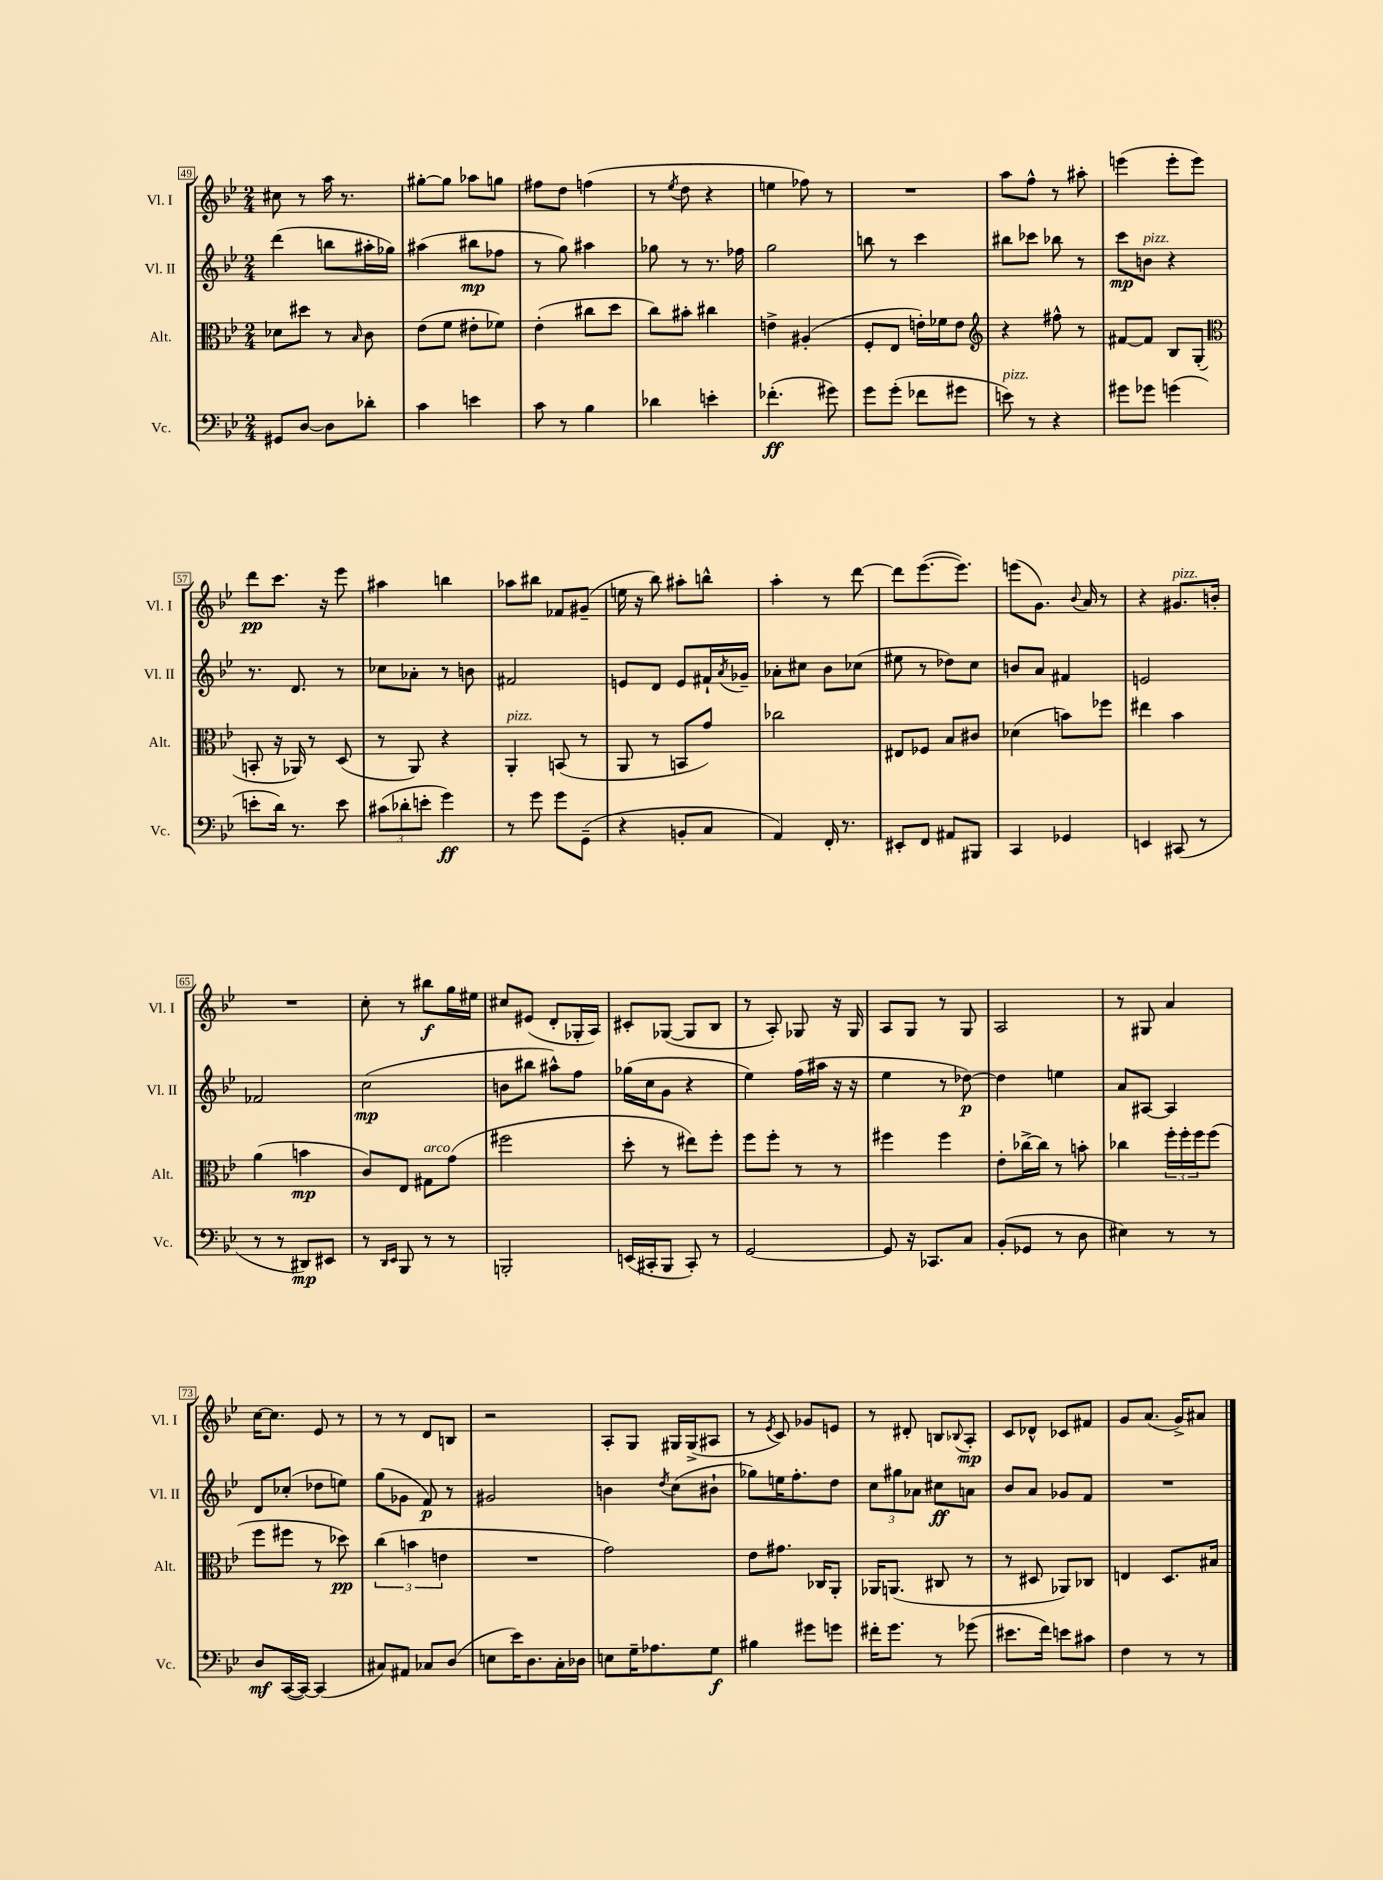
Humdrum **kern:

**kern	**dynam	**kern	**dynam	**kern	**dynam	**kern	**dynam
*part4	*part4	*part3	*part3	*part2	*part2	*part1	*part1
*staff4	*staff4	*staff3	*staff3	*staff2	*staff2	*staff1	*staff1
*I"Vc.	*	*I"Alt.	*	*I"Vl. II	*	*I"Vl. I	*
*I'Vc.	*	*I'Alt.	*	*I'Vl. II	*	*I'Vl. I	*
*clefF4	*	*clefC3	*	*clefG2	*	*clefG2	*
*k[b-e-]	*	*k[b-e-]	*	*k[b-e-]	*	*k[b-e-]	*
*M2/4	*	*M2/4	*	*M2/4	*	*M2/4	*
=49	=49	=49	=49	=49	=49	=49	=49
8GG#X/L	.	8d-X\L	.	(4ddd\	.	8cc#X\	.
[8D/J	.	8dd#X\J	.	.	.	8r	.
8D\L]	.	8r	.	8bbn\L	.	16aa\	.
.	.	.	.	.	.	8.r	.
.	.	16qqB-/	.	.	.	.	.
8d-X'\J	.	8c\	.	16aa#X'\L	.	.	.
.	.	.	.	16gg-X\JJ)	.	.	.
=50	=50	=50	=50	=50	=50	=50	=50
4c\	.	(8e-\L	.	(4aa#X\	.	[8gg#X'\L	.
.	.	8f\J	.	.	.	8gg#\J]	.
4en\	.	8e#X'\L	.	8bb#X\L	mp	8aa-X\L	.
.	.	8f-X\J)	.	8ff-X\J	.	8ggn\J	.
=51	=51	=51	=51	=51	=51	=51	=51
8c\	.	(4e-'\	.	8r	.	8ff#X\L	.
8r	.	.	.	8gg\)	.	8dd\J	.
4B-\	.	8cc#X\L	.	4aa#X\	.	(4ffn\	.
.	.	8dd\J	.	.	.	.	.
=52	=52	=52	=52	=52	=52	=52	=52
4d-X\	.	8cc\L)	.	8gg-X\	.	8r	.
.	.	.	.	.	.	8qee-/	.
.	.	8b#X'\J	.	8r	.	8dd\	.
4en'\	.	4cc#X\	.	8.r	.	4r	.
.	.	.	.	16ff-X\	.	.	.
=53	=53	=53	=53	=53	=53	=53	=53
(4.f-X'\	ff	4en^\	.	2gg\	.	4een\	.
.	.	(4A#X'/	.	.	.	8ff-X\)	.
8g#X\)	.	.	.	.	.	8r	.
=54	=54	=54	=54	=54	=54	=54	=54
8g\L	.	8F'/L	.	8bbn\	.	2r	.
(8g'\J	.	8E-/J	.	8r	.	.	.
8f-X\L	.	16en'\LL)	.	4ccc\	.	.	.
.	.	16f-X\J	.	.	.	.	.
8g#X\J	.	8e\J	.	.	.	.	.
=55	=55	=55	=55	=55	=55	=55	=55
*	*	*clefG2	*	*	*	*	*
!LO:TX:a:i:t=pizz.	!	!	!	!	!	!	!
8en\)	.	4r	.	8bb#X\L	.	8aa\L	.
8r	.	.	.	8ccc-X\J	.	8ff^^\J	.
4r	.	8ff#X^^\	.	8bb-X\	.	8r	.
.	.	8r	.	8r	.	8aa#X'\	.
=56	=56	=56	=56	=56	=56	=56	=56
8g#X\L	.	[8f#X/L	.	8ccc\L	mp	(4eeen\	.
!	!	!	!	!LO:TX:a:i:t=pizz.	!	!	!
8g-X\J	.	8f#/J]	.	8bn\J	.	.	.
(4gn\	.	8B-/L	.	4r	.	8eee'\L	.
.	.	(8G'/J	.	.	.	8eee\J)	.
!!LO:LB:g=z
=57	=57	=57	=57	=57	=57	=57	=57
*	*	*clefC3	*	*	*	*	*
8en'\L	.	8BBn'/	.	8.r	.	8ddd\L	pp
16d\Jk)	.	16r	.	.	.	8.ccc\J	.
8.r	.	16AA-X/)	.	8.d/	.	.	.
.	.	8r	.	.	.	.	.
.	.	.	.	.	.	16r	.
8e\	.	(8D/	.	8r	.	8eee-\	.
=58	=58	=58	=58	=58	=58	=58	=58
(12c#X\L	.	8r	.	8cc-X\L	.	4aa#X\	.
12d-X'\	.	.	.	.	.	.	.
.	.	8AA/)	.	8a-X'\J	.	.	.
12en'\J	.	.	.	.	.	.	.
4g\)	ff	4r	.	8r	.	4bbn\	.
.	.	.	.	8bn\	.	.	.
=59	=59	=59	=59	=59	=59	=59	=59
!	!	!LO:TX:a:i:t=pizz.	!	!	!	!	!
8r	.	4AA'/	.	2f#X/	.	8aa-X\L	.
8g\	.	.	.	.	.	8bb#X\J	.
8g\L	.	(8BBn/	.	.	.	8f-X/L	.
(8GG~\J	.	8r	.	.	.	(8g#X~/J	.
=60	=60	=60	=60	=60	=60	=60	=60
4r	.	8AA/	.	8en/L	.	16een\	.
.	.	.	.	.	.	16r	.
.	.	8r	.	8d/J	.	8bb-\)	.
8BBn'/L	.	8BBn/L	.	8e/L	.	8aa#X'\L	.
8C/J	.	8g/J)	.	16f#X`/L	.	8bbn^^\J	.
.	.	.	.	8qa/	.	.	.
.	.	.	.	16g-X~/JJ	.	.	.
=61	=61	=61	=61	=61	=61	=61	=61
4AA/)	.	2cc-X\	.	8a-X'\L	.	4aa'\	.
.	.	.	.	8cc#X\J	.	.	.
16FF'/	.	.	.	8b-\L	.	8r	.
8.r	.	.	.	.	.	.	.
.	.	.	.	(8cc-X\J	.	[8ddd\	.
=62	=62	=62	=62	=62	=62	=62	=62
8EE#X'/L	.	8E#X/L	.	8ee#X\	.	8ddd\L]	.
8FF/J	.	8F-X/J	.	8r	.	([8.eee-\	.
8AA#X/L	.	8B-/L	.	8dd-X\L)	.	.	.
.	.	.	.	.	.	8.eee-\J])	.
8BBB#X/J	.	8c#X/J	.	8cc\J	.	.	.
=63	=63	=63	=63	=63	=63	=63	=63
4CC/	.	(4d-X\	.	8bn/L	.	(8eeen\L	.
.	.	.	.	8a/J	.	8.g\J)	.
4GG-X/	.	8bn\L)	.	4f#X/	.	.	.
.	.	.	.	.	.	8qqb-/	.
.	.	.	.	.	.	16a/	.
.	.	8ff-X\J	.	.	.	8r	.
=64	=64	=64	=64	=64	=64	=64	=64
4EEn/	.	4ee#X\	.	2en/	.	4r	.
!	!	!	!	!	!	!LO:TX:a:i:t=pizz.	!
(8CC#X/	.	4b-\	.	.	.	8.g#X/L	.
8r	.	.	.	.	.	.	.
.	.	.	.	.	.	16bn'/Jk	.
!!LO:LB:g=z
=65	=65	=65	=65	=65	=65	=65	=65
8r	.	(4a\	.	2f-X/	.	2r	.
8r	.	.	.	.	.	.	.
8DD#X/L)	mp	4bn\	mp	.	.	.	.
8EE#X/J	.	.	.	.	.	.	.
=66	=66	=66	=66	=66	=66	=66	=66
8r	.	8c/L)	.	(2cc\	mp	8cc'\	.
16qqDD/LL	.	.	.	.	.	.	.
16qqEE-/JJ	.	.	.	.	.	.	.
8BBB-/	.	8E-/J	.	.	.	8r	.
!	!	!LO:TX:a:i:t=arco	!	!	!	!	!
8r	.	8G#X\L	.	.	.	8bb#X\L	f
8r	.	(8g\J	.	.	.	16gg\L	.
.	.	.	.	.	.	16ee#X\JJ	.
=67	=67	=67	=67	=67	=67	=67	=67
2BBBn'/	.	2ff#X\	.	8bn\L	.	8cc#X/L	.
.	.	.	.	8bb#X\J	.	(8e#X/J	.
.	.	.	.	8aa#X^^\L)	.	8d'/L	.
.	.	.	.	8ff\J	.	16G-X'/L	.
.	.	.	.	.	.	16A/JJ)	.
=68	=68	=68	=68	=68	=68	=68	=68
(16EEn/LL	.	8dd'\	.	(16gg-X\LL	.	8c#X'/L	.
16CC#X'/J	.	.	.	16cc\J	.	.	.
8BBB-/J	.	8r	.	8g\J	.	([8G-X/J	.
8CC#'/)	.	8ee#X\L)	.	4r	.	8G-/L]	.
8r	.	8ff'\J	.	.	.	8B-/J	.
=69	=69	=69	=69	=69	=69	=69	=69
[2GG/	.	8ff\L	.	4ee-\)	.	8r	.
.	.	8ff'\J	.	.	.	8A'/)	.
.	.	8r	.	(16ff\LL	.	8G-X/	.
.	.	.	.	16aa#X\JJ	.	.	.
.	.	8r	.	16r	.	16r	.
.	.	.	.	16r	.	16G-/	.
=70	=70	=70	=70	=70	=70	=70	=70
8GG/]	.	4ff#X\	.	4ee-\	.	8A/L	.
16r	.	.	.	.	.	8G/J	.
8.CC-X/L	.	.	.	.	.	.	.
.	.	4ff#\	.	8r	.	8r	.
8C/J	.	.	.	[8dd-X\)	p	8G/	.
=71	=71	=71	=71	=71	=71	=71	=71
(8BB-'/L	.	8e-'\L	.	4dd-\]	.	2A/	.
8GG-X/J	.	[16cc-X^\L	.	.	.	.	.
.	.	16cc-\JJ]	.	.	.	.	.
8r	.	8r	.	4een\	.	.	.
8D\	.	8bn'\	.	.	.	.	.
=72	=72	=72	=72	=72	=72	=72	=72
4E#X\)	.	4cc-X\	.	8a/L	.	8r	.
.	.	.	.	[8A#X/J	.	8G#X/	.
8r	.	24ff'\LL	.	4A#/]	.	4a/	.
.	.	24ff'\	.	.	.	.	.
.	.	24ff\J	.	.	.	.	.
8r	.	(8ff\J	.	.	.	.	.
!!LO:LB:g=z
=73	=73	=73	=73	=73	=73	=73	=73
8D/L	mf	8ff\L	.	8d/L	.	[16cc\KL	.
.	.	.	.	.	.	8.cc\J]	.
([16CC/L	.	8ff#X\J	.	(8cc-X'/J	.	.	.
16CC/JJ_)	.	.	.	.	.	.	.
(4CC/]	.	8r	.	8dd-X\L	.	8e-/	.
.	.	8dd-X\)	pp	8een\J)	.	8r	.
=74	=74	=74	=74	=74	=74	=74	=74
8C#X/L)	.	(6cc\	.	(8gg\L	.	8r	.
8AA#X/J	.	.	.	8g-X\J	.	8r	.
.	.	6bn\	.	.	.	.	.
8C-X/L	.	.	.	8f/)	p	8d/L	.
.	.	6en\	.	.	.	.	.
(8D/J	.	.	.	8r	.	8Bn/J	.
=75	=75	=75	=75	=75	=75	=75	=75
8En\L	.	2r	.	2g#X/	.	2r	.
16e-\K)	.	.	.	.	.	.	.
8.D\	.	.	.	.	.	.	.
16C'\L	.	.	.	.	.	.	.
16D-X\JJ	.	.	.	.	.	.	.
=76	=76	=76	=76	=76	=76	=76	=76
8En\L	.	2g\)	.	4bn\	.	8A'/L	.
16G~\K	.	.	.	.	.	8G/J	.
8.A-X\	.	.	.	.	.	.	.
.	.	.	.	8qdd/	.	.	.
.	.	.	.	(8cc\L	.	16G#X/LL	.
.	.	.	.	.	.	(16G#^/J	.
8G\J	f	.	.	8b#X`\J	.	8A#X/J	.
=77	=77	=77	=77	=77	=77	=77	=77
4B#X\	.	8e-\L	.	8gg-X\L)	.	8r	.
.	.	.	.	.	.	8qe-/	.
.	.	8.g#X\J	.	16een\K	.	8c/)	.
.	.	.	.	8.ff'\	.	.	.
8g#X\L	.	.	.	.	.	8g-X/L	.
.	.	16C-X/KL	.	.	.	.	.
8gn\J	.	8AA'/J	.	8dd\J	.	8en/J	.
=78	=78	=78	=78	=78	=78	=78	=78
16f#X'\KL	.	16AA-X/KL	.	12cc\L	.	8r	.
8.g\J	.	(8.AAn/J	.	.	.	.	.
.	.	.	.	12gg#X\	.	.	.
.	.	.	.	.	.	8d#X'/	.
.	.	.	.	12a-X\J	.	.	.
8r	.	8C#X/	.	8cc#X\L	ff	8Bn/L	.
.	.	.	.	.	.	8qqB-X/	.
(8g-X\	.	8r	.	8an\J	.	8A'/J	mp
=79	=79	=79	=79	=79	=79	=79	=79
8.e#X\L	.	8r	.	8b-/L	.	8c/L	.
.	.	8D#X/	.	8a/J	.	8d-X^^/J	.
16f\Jk)	.	.	.	.	.	.	.
8en\L	.	8AA-X/L)	.	8g-X/L	.	8c-X/L	.
8c#X\J	.	8C-X/J	.	8f/J	.	8f#X/J	.
=80	=80	=80	=80	=80	=80	=80	=80
4F\	.	4En/	.	2r	.	8g/L	.
.	.	.	.	.	.	(8.a/J	.
8r	.	8.D/L	.	.	.	.	.
.	.	.	.	.	.	16g^/KL)	.
8r	.	.	.	.	.	8a#X/J	.
.	.	16B#X/Jk	.	.	.	.	.
==	==	==	==	==	==	==	==
*-	*-	*-	*-	*-	*-	*-	*-
